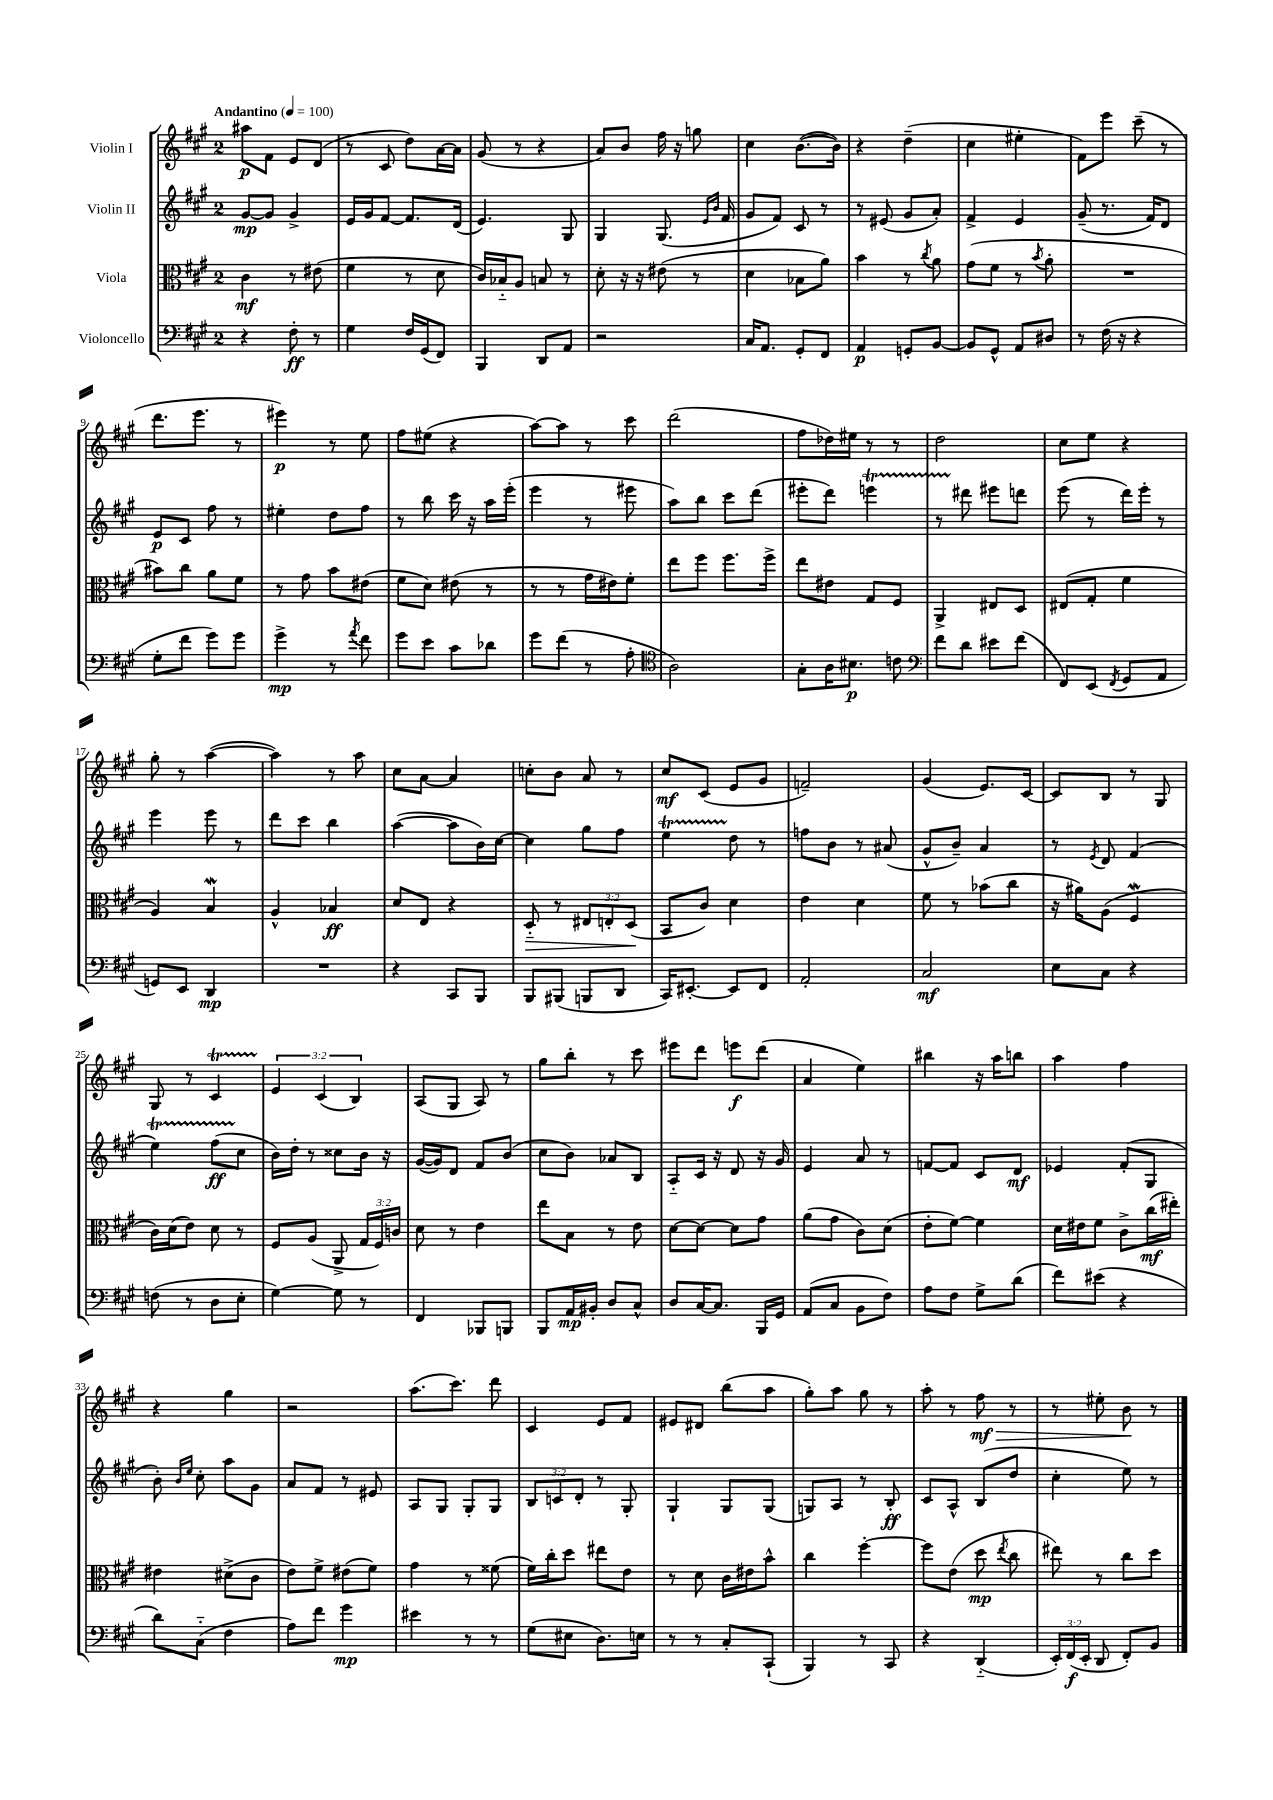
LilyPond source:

<<
\new StaffGroup <<
\new Staff = "s0" \with { instrumentName = "Violin I" } {
    \clef treble \key a \major \once \override Staff.TimeSignature.style = #'single-digit \time 2/4 \override Staff.TupletNumber.text = #tuplet-number::calc-fraction-text \tempo "Andantino" 4 = 100
    \autoBeamOff ais''8[\p fis'8] e'8[ d'8]( |
    r8 cis'8 d''8[) a'16~ a'16] |
    gis'8( r8 r4 |
    a'8[) b'8] fis''16 r16 g''8 |
    cis''4 b'8.[~( b'16]) |
    r4 d''4--( |
    cis''4 eis''4-. |
    fis'8[) e'''8] cis'''8--( r8 |
    d'''8.[ e'''8.] r8 |
    eis'''4\p) r8 e''8 |
    fis''8[ eis''8]( r4 |
    a''8[~) a''8] r8 cis'''8 |
    d'''2( |
    fis''8[ des''16) eis''16] r8 r8 |
    d''2 |
    cis''8[ e''8] r4 |
    gis''8-. r8 a''4~( |
    a''4) r8 a''8 |
    cis''8[ a'8]~ a'4 |
    c''8[-. b'8] a'8 r8 |
    cis''8[\mf cis'8]( e'8[ gis'8] |
    f'2--) |
    gis'4( e'8.[) cis'16]~ |
    cis'8[ b8] r8 gis8 |
    gis8 r8 cis'4\startTrillSpan |
    \tuplet 3/2 { e'4\stopTrillSpan cis'4( b4) } |
    a8[( gis8] a8) r8 |
    gis''8[ b''8]-. r8 cis'''8 |
    eis'''8[ d'''8] e'''8[\f d'''8]( |
    a'4 e''4) |
    bis''4 r16 a''16[ b''8] |
    a''4 fis''4 |
    r4 gis''4 |
    r2 |
    a''8.[( cis'''8.]) d'''8 |
    cis'4 e'8[ fis'8] |
    eis'8[ dis'8] b''8[( a''8] |
    gis''8[-.) a''8] gis''8 r8 |
    a''8-. r8 fis''8\mf\> r8 |
    r8 eis''8-. b'8\! r8 \bar "|." |
}
\new Staff = "s1" \with { instrumentName = "Violin II" } {
    \clef treble \key a \major \once \override Staff.TimeSignature.style = #'single-digit \time 2/4 \override Staff.TupletNumber.text = #tuplet-number::calc-fraction-text
    \autoBeamOff gis'8[~\mp gis'8] gis'4-> |
    e'16[ gis'16 fis'8]~ fis'8.[ d'16]( |
    e'4.) gis8 |
    gis4 gis8.( \grace { e'16[ b'16] } fis'16 |
    gis'8[ fis'8]) cis'8 r8 |
    r8 eis'8( gis'8[ a'8]-.) |
    fis'4-> e'4 |
    gis'8--( r8. fis'16[) d'8] |
    e'8[\p cis'8] fis''8 r8 |
    eis''4-. d''8[ fis''8] |
    r8 b''8 cis'''16 r16 a''16[ e'''16]-.( |
    e'''4 r8 eis'''8 |
    a''8[) b''8] cis'''8[ d'''8]( |
    eis'''8[-. d'''8]) e'''4\startTrillSpan |
    r8 dis'''8\stopTrillSpan eis'''8[ d'''8] |
    e'''8( r8 d'''16[) e'''16]-. r8 |
    e'''4 e'''8 r8 |
    d'''8[ cis'''8] b''4 |
    a''4~( a''8[ b'16) cis''16]~ |
    cis''4 gis''8[ fis''8] |
    e''4\startTrillSpan d''8\stopTrillSpan r8 |
    f''8[ b'8] r8 ais'8( |
    gis'8[-^ b'8]--) a'4 |
    r8 \acciaccatura { e'8 } d'8 fis'4( |
    e''4\startTrillSpan) fis''8[\ff( cis''8]\stopTrillSpan |
    b'16[) d''16]-. r8 cisis''8[ b'16] r16 |
    gis'16[~( gis'16) d'8] fis'8[ b'8]( |
    cis''8[ b'8]) aes'8[ b8] |
    a8[-_ cis'16] r16 d'8 r16 gis'16 |
    e'4 a'8 r8 |
    f'8[~ f'8] cis'8[ d'8]\mf |
    ees'4 fis'8[-.( gis8] |
    b'8-.) \grace { b'16[ e''16] } cis''8-. a''8[ gis'8] |
    a'8[ fis'8] r8 eis'8 |
    a8[ gis8] gis8[-. gis8] |
    \tuplet 3/2 { b8[ c'8 d'8]-. } r8 gis8-. |
    gis4-! gis8[ gis8]( |
    g8[) a8] r8 b8-.\ff |
    cis'8[ a8]-^ b8[( d''8] |
    cis''4-. e''8) r8 \bar "|." |
}
\new Staff = "s2" \with { instrumentName = "Viola" } {
    \clef alto \key a \major \once \override Staff.TimeSignature.style = #'single-digit \time 2/4 \override Staff.TupletNumber.text = #tuplet-number::calc-fraction-text
    \autoBeamOff cis'4\mf r8 eis'8( |
    fis'4 r8 d'8 |
    cis'16[) bes16-_ a8] b8 r8 |
    d'8-. r16 r16 eis'8( r8 |
    d'4 bes8[ a'8]) |
    b'4 r8 \acciaccatura { cis''8 } a'8 |
    gis'8[( fis'8] r8 \acciaccatura { b'8 } a'8-. |
    R2 |
    bis'8[) cis''8] a'8[ fis'8] |
    r8 gis'8 b'8[ eis'8]( |
    fis'8[ d'8]) eis'8( r8 |
    r8 r8 gis'16[ eis'16) fis'8]-. |
    e''8[ fis''8] fis''8.[ fis''16]-> |
    e''8[ eis'8] gis8[ fis8] |
    a,4-> eis8[ d8] |
    eis8[( gis8]-. fis'4 |
    a4) b4\mordent |
    a4-^ bes4\ff |
    d'8[ e8] r4 |
    d8-_\> r8 \tuplet 3/2 { eis8[ e8-. d8]\!( } |
    b,8[ cis'8]) d'4 |
    e'4 d'4 |
    fis'8 r8 bes'8[( cis''8] |
    r16 ais'16[) a8]( fis4\mordent |
    cis'16[) d'16( e'8]) d'8 r8 |
    fis8[ a8]( a,8-> \tuplet 3/2 { gis16[ fis16) c'16] } |
    d'8 r8 e'4 |
    e''8[ b8] r8 e'8 |
    d'8[~ d'8]~ d'8[ gis'8] |
    a'8[( gis'8] cis'8[) d'8]( |
    e'8[-. fis'8]~) fis'4 |
    d'16[ eis'16 fis'8] cis'8[-> cis''16\mf( eis''16]-.) |
    eis'4 dis'8[->( cis'8] |
    e'8[) fis'8]-> eis'8[( fis'8]) |
    gis'4 r8 fisis'8( |
    fis'16[) cis''16-. d''8] eis''8[ e'8] |
    r8 d'8 cis'16[ eis'16 b'8]-^ |
    cis''4 fis''4~-. |
    fis''8[ e'8]( d''8\mp \acciaccatura { e''8 } cis''8 |
    eis''8) r8 cis''8[ d''8] \bar "|." |
}
\new Staff = "s3" \with { instrumentName = "Violoncello" } {
    \clef bass \key a \major \once \override Staff.TimeSignature.style = #'single-digit \time 2/4 \override Staff.TupletNumber.text = #tuplet-number::calc-fraction-text
    \autoBeamOff r4 fis8-.\ff r8 |
    gis4 fis16[ gis,16( fis,8]) |
    b,,4 d,8[ a,8] |
    r2 |
    cis16[ a,8.] gis,8[-. fis,8] |
    a,4\p g,8[-. b,8]~ |
    b,8[ gis,8]-^ a,8[ dis8] |
    r8 fis16( r16 r4 |
    gis8[-. fis'8] gis'8[) gis'8] |
    gis'4->\mp r8 \acciaccatura { a'8 } fis'8 |
    gis'8[ e'8] cis'8[ des'8] |
    gis'8[ fis'8]( r8 a8-. |
    \clef tenor a2) |
    gis8[-. a16 bis8.]\p c'8 |
    \clef bass fis'8[ d'8] eis'8[ fis'8]( |
    fis,8[) e,8]( \acciaccatura { fis,8 } gis,8[ a,8] |
    g,8[) e,8] d,4\mp |
    R2 |
    r4 cis,8[ b,,8] |
    b,,8[ bis,,8]( b,,8[ d,8] |
    cis,16[) eis,8.]~-. eis,8[ fis,8] |
    a,2-. |
    cis2\mf |
    e8[ cis8] r4 |
    f8( r8 d8[ e8]-. |
    gis4~) gis8 r8 |
    fis,4 bes,,8[ b,,8] |
    b,,8[ a,16\mp bis,16]-. d8[ cis8]-^ |
    d8[ cis16~ cis8.] b,,16[ gis,16] |
    a,8[( cis8] b,8[ fis8]) |
    a8[ fis8] gis8[-> d'8]( |
    fis'8[) eis'8]( r4 |
    d'8[) cis8]-_( fis4 |
    a8[) fis'8] gis'4\mp |
    eis'4 r8 r8 |
    gis8[( eis8] d8.[) e16] |
    r8 r8 cis8[-. cis,8]-!( |
    b,,4) r8 cis,8 |
    r4 d,4-_( |
    \tuplet 3/2 { e,16[-.) fis,16\f( e,16]-. } d,8 fis,8[-.) b,8] \bar "|." |
}
>>
>>
